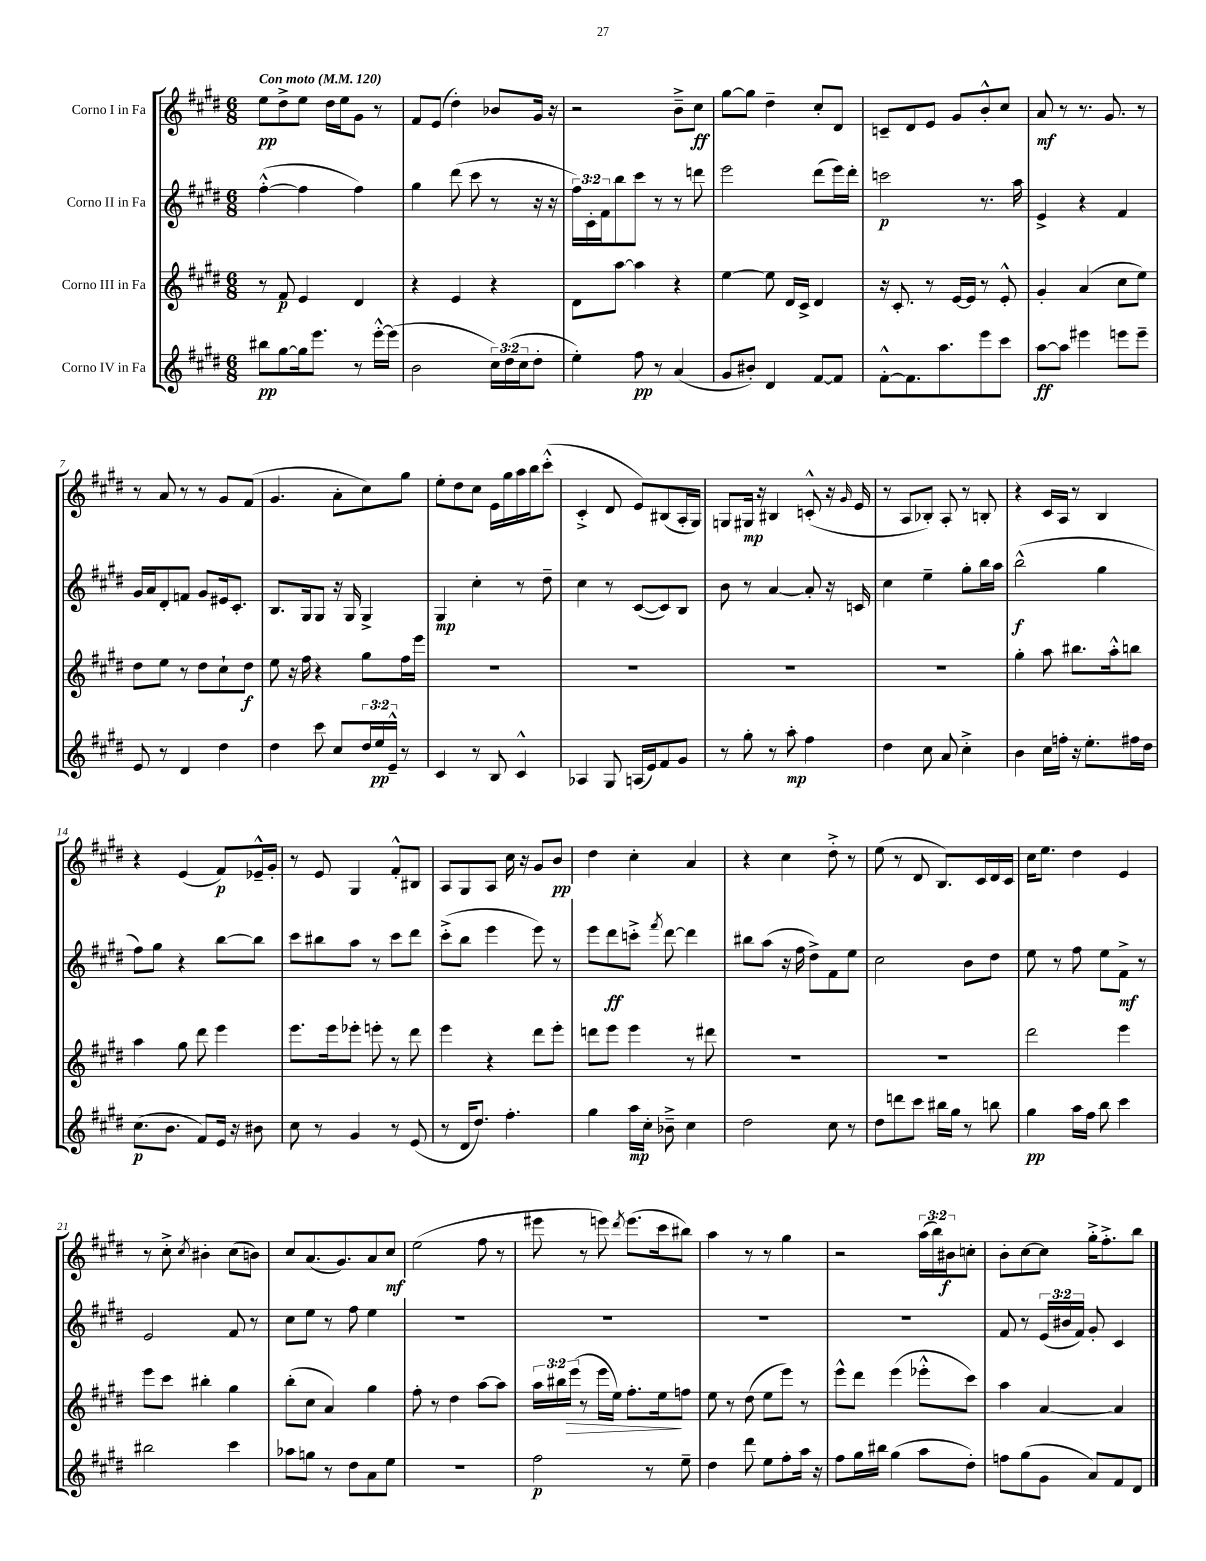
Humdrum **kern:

**kern	**kern	**kern	**kern
*staff4	*staff3	*staff2	*staff1
*clefG2	*clefG2	*clefG2	*clefG2
*k[f#c#g#d#]	*k[f#c#g#d#]	*k[f#c#g#d#]	*k[f#c#g#d#]
*M6/8	*M6/8	*M6/8	*M6/8
*MM120	*MM120	*MM120	*MM120
8bb#	8r	([4ff#'^^	8ee
[8gg#	8f#	.	8dd#^
16gg#]	4e	4ff#]	8ee
8.eee	.	.	.
.	.	.	16dd#
.	.	.	16ee
8r	4d#	4ff#)	8g#
[16eee'^^	.	.	8r
(16eee]	.	.	.
=	=	=	=
2b	4r	4gg#	8f#
.	.	.	(8e
.	4e	(8ddd#	4dd#')
.	.	8ccc#	.
24cc#)	4r	8r	8b-
(24dd#	.	.	.
24cc#	.	.	.
8dd#'	.	16r	16g#
.	.	16r	16r
=	=	=	=
4ee')	8d#	24ff#)	2r
.	.	24c#'	.
.	.	24f#	.
.	[8aa	8bb	.
8ff#	4aa]	8ccc#	.
8r	.	8r	.
(4a	4r	8r	8b~^
.	.	8ddd	8cc#
=	=	=	=
8g#	[4ee	2eee	[8gg#
8b#')	.	.	8gg#]
4d#	8ee]	.	4dd#~
.	16d#	.	.
.	16c#^	.	.
[8f#	4d#	(8ddd#	8cc#'
8f#]	.	16eee)	8d#
.	.	16ddd#'	.
=	=	=	=
[8f#'^^	16r	2ccc	8c~
.	8.c#'	.	.
8.f#]	.	.	8d#
.	8r	.	8e
8.aa	.	.	.
.	[16e	.	8g#
.	16e]	.	.
8eee	8r	8.r	8b'^^
8ccc#	8e'^^	.	8cc#
.	.	16aa	.
=	=	=	=
[8aa	4g#'	4e^	8a
8aa]	.	.	8r
4eee#	(4a	4r	8.r
.	.	.	8.g#
8eee	8cc#	4f#	.
8eee~	8ee)	.	8r
=	=	=	=
8e	8dd#	16g#	8r
.	.	16a	.
8r	8ee	8d#'	8a
4d#	8r	8f	8r
.	8dd#	8g#	8r
4dd#	8cc#`	16e#	8g#
.	.	8.c#'	.
.	8dd#	.	(8f#
=	=	=	=
4dd#	8ee	8.B	4.g#
.	16r	.	.
.	16ff#	16G#	.
8ccc#	4r	8G#	.
8cc#	.	16r	8a'
.	.	16G#	.
24dd#	8gg#	4G#^	8cc#)
24ee	.	.	.
24e~^^	.	.	.
8r	16ff#	.	8gg#
.	16eee	.	.
=	=	=	=
4c#	2.r	4G#	8ee'
.	.	.	8dd#
8r	.	4cc#'	8cc#
8B	.	.	16e
.	.	.	16gg#
4c#^^	.	8r	16aa
.	.	.	16bb
.	.	8dd#~	(8ccc#'^^
=	=	=	=
4A-	2.r	4cc#	4c#'^
8G#	.	8r	8d#
(16A	.	([8c#	8e)
16e)	.	.	.
8f#	.	8c#])	(8B#
8g#	.	8B	16A'
.	.	.	16G#)
=	=	=	=
8r	2.r	8b	8G
8gg#'	.	8r	16G#
.	.	.	16r
8r	.	[4a	4B#
8aa'	.	.	.
4ff#	.	8a']	(8c'^^
.	.	16r	16r
.	.	.	16qqg#
.	.	16c	16e
=	=	=	=
4dd#	2.r	4cc#	8r
.	.	.	8A
8cc#	.	4ee~	8B-')
8a	.	.	8A'
4cc#'^	.	8gg#'	8r
.	.	16bb	8B'
.	.	16aa	.
=	=	=	=
4b	4gg#'	(2bb^^	4r
16cc#	8aa	.	16c#
16ff'	.	.	16A
16r	8.bb#	.	8r
8.ee'	.	.	.
.	.	4gg#	4B
.	16aa'^^	.	.
16ff#	8bb	.	.
16dd#	.	.	.
=	=	=	=
(8.cc#	4aa	8ff#)	4r
.	.	8gg#	.
8.b	.	.	.
.	8gg#	4r	(4e
8f#)	8ddd#	.	.
16e	4eee	[8bb	8f#)
16r	.	.	.
8b#	.	8bb]	16e-~^^
.	.	.	16g#'
=	=	=	=
8cc#	8.eee	8ccc#	8r
8r	.	8bb#	8e
.	16eee	.	.
4g#	8eee-'	8aa	4G#
.	8eee'	8r	.
8r	8r	8ccc#	8f#'^^
(8e	8ddd#	8ddd#	8B#
=	=	=	=
8r	4eee	(8ccc#'^	8A
16d#	.	8bb	8G#
8.dd#)	.	.	.
.	4r	4eee	8A
4.ff#'	.	.	16cc#
.	.	.	16r
.	8ddd#	8eee)	8g#
.	8eee'	8r	8b
=	=	=	=
4gg#	8ddd	8eee	4dd#
.	8eee	8ddd#	.
16aa	4eee	8ccc'^	4cc#'
16cc#'	.	.	.
.	.	8qfff#	.
8b-~^	.	[8ddd#	.
4cc#	8r	4ddd#]	4a
.	8ddd#	.	.
=	=	=	=
2dd#	2.r	8bb#	4r
.	.	(8aa	.
.	.	16r	4cc#
.	.	16ff#	.
.	.	8dd#^)	.
8cc#	.	8f#	8dd#'^
8r	.	8ee	8r
=	=	=	=
8dd#	2.r	2cc#	(8ee
8ddd	.	.	8r
8ccc#	.	.	8d#
16bb#	.	.	8.B)
16gg#	.	.	.
8r	.	8b	.
.	.	.	16c#
8bb	.	8dd#	16d#
.	.	.	16c#
=	=	=	=
4gg#	2ddd#	8ee	16cc#
.	.	.	8.ee
.	.	8r	.
16aa	.	8ff#	4dd#
16ff#	.	.	.
8bb	.	8ee	.
4ccc#	4eee	8f#^	4e
.	.	8r	.
=	=	=	=
2bb#	8eee	2e	8r
.	8ccc#	.	8cc#'^
.	.	.	8qcc#
.	4bb#'	.	4b#'
4ccc#	4gg#	8f#	(8cc#
.	.	8r	8b)
=	=	=	=
8aa-	(8bb'	8cc#	8cc#
8gg	8cc#	8ee	(8.a
8r	4a)	8r	.
.	.	.	8.g#)
8dd#	.	8ff#	.
8a	4gg#	4ee	8a
8ee	.	.	8cc#
=	=	=	=
2.r	8ff#'	2.r	(2ee
.	8r	.	.
.	4dd#	.	.
.	[8aa	.	8ff#
.	8aa]	.	8r
=	=	=	=
2ff#	24aa	2.r	8eee#
.	24bb#	.	.
.	(24eee	.	.
.	8r	.	8r
.	16eee	.	8eee)
.	16ee)	.	.
.	.	.	8qddd#
.	8.ff#'	.	(8.eee
8r	.	.	.
.	16ee	.	16ccc#
8ee~	8ff	.	8bb#)
=	=	=	=
4dd#	8ee	2.r	4aa
.	8r	.	.
8ddd#	(8dd#	.	8r
8ee	8ee	.	8r
8ff#'	8eee)	.	4gg#
16aa	8r	.	.
16r	.	.	.
=	=	=	=
8ff#	8eee^^	2.r	2r
16gg#	8ddd#	.	.
16bb#	.	.	.
(4gg#	(4eee	.	.
8aa	8eee-'^^	.	(24aa
.	.	.	24bb)
.	.	.	24b#
8dd#')	8ccc#)	.	8cc'
=	=	=	=
8ff	4aa	8f#	8b'
(8gg#	.	8r	[8cc#
8g#	[4a	(24e	8cc#]
.	.	24b#	.
.	.	24f#)	.
8a)	.	8g#'	16gg#'^
.	.	.	8.ff#'^
8f#	4a]	4c#	.
8d#	.	.	8bb
==	==	==	==
*-	*-	*-	*-
